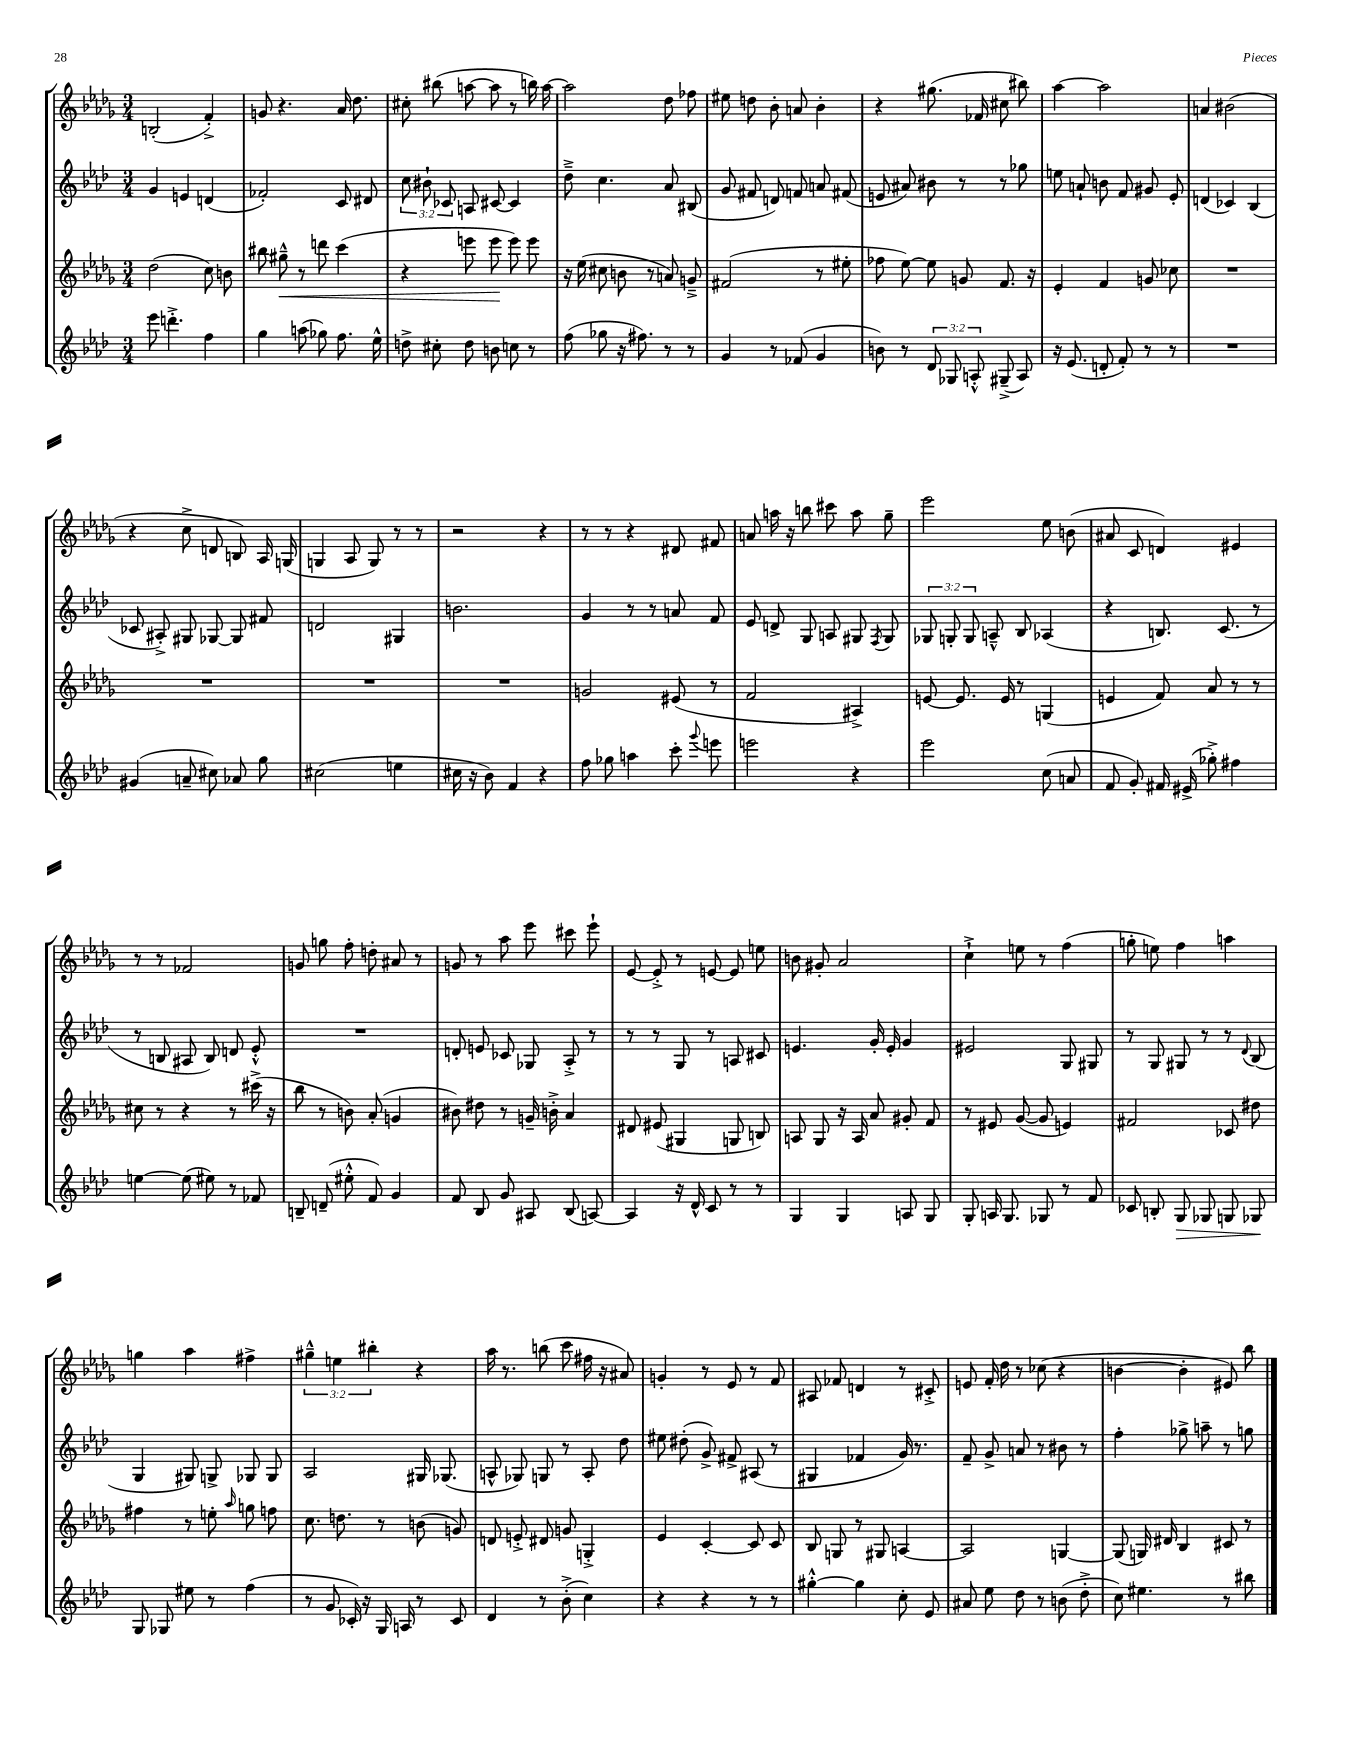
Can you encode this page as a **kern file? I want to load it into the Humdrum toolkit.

**kern	**kern	**kern	**kern
*staff4	*staff3	*staff2	*staff1
*clefG2	*clefG2	*clefG2	*clefG2
*k[b-e-a-d-]	*k[b-e-a-d-g-]	*k[b-e-a-d-]	*k[b-e-a-d-g-]
*M3/4	*M3/4	*M3/4	*M3/4
8eee-	(2dd-	4g	(2B'
4.ddd'^	.	.	.
.	.	4e	.
4ff	8cc)	(4d	4f'^)
.	8b	.	.
=	=	=	=
4gg	8bb#	2f-')	8g
.	8gg#~^^	.	4.r
(8aa	8r	.	.
8gg-)	8ddd	.	.
8.ff	(4ccc	8c	16a-
.	.	.	8.dd-
.	.	8d#	.
16ee-^^	.	.	.
=	=	=	=
8dd^	4r	12cc	8cc#'
.	.	12b#`	.
8cc#'	.	.	(8bb#
.	.	12c-	.
8dd	8eee	8A	[8aa
8b	8eee	[8c#	8aa]
8cc	8eee)	4c#]	8r
8r	8eee	.	16bb)
.	.	.	[16aa
=	=	=	=
(8ff	16r	8dd-~^	2aa]
.	(16ee-	.	.
8gg-	8cc#	4.cc	.
16r	8b	.	.
8.ff#)	.	.	.
.	8r	.	.
8r	8a)	8a-	8dd-
8r	8g~^	(8B#	8ff-
=	=	=	=
4g	(2f#	8g	8ee#
.	.	8f#	8dd
8r	.	8d)	8b-'
(8f-	.	8f	8a
4g	8r	8a	4b-'
.	8ee#'	(8f#	.
=	=	=	=
8b)	8ff-	8e	4r
8r	[8ee-)	8a#)	.
12d-	8ee-]	8b#	(8.gg#
12G-	.	.	.
.	8g	8r	.
12A'^^	.	.	.
.	.	.	16f-
(8G#~^	8.f	8r	8cc#
8A)	.	8gg-	8bb#)
.	16r	.	.
=	=	=	=
16r	4e-'	8ee	[4aa-
(8.e-	.	.	.
.	.	8a`	.
8d'	4f	8b	2aa-]
8f')	.	8f	.
8r	8g	8g#	.
8r	8cc-	8e-'	.
=	=	=	=
2.r	2.r	(4d	4a
.	.	4c-)	(2b#
.	.	(4B-	.
=	=	=	=
(4g#	2.r	8c-	4r
.	.	8A#'^)	.
8a~	.	8G#	8cc^
8cc#)	.	[8G-	8d
8a-	.	8G-]	8B)
8gg	.	8f#	16A-
.	.	.	(16G
=	=	=	=
(2cc#	2.r	2d	4G
.	.	.	8A-
.	.	.	8G)
4ee	.	4G#	8r
.	.	.	8r
=	=	=	=
16cc#	2.r	2.b	2r
16r	.	.	.
8b-)	.	.	.
4f	.	.	.
4r	.	.	4r
=	=	=	=
8ff	2g	4g	8r
8gg-	.	.	8r
4aa	.	8r	4r
.	.	8r	.
8ccc'	(8e#	8a	8d#
8qqggg	.	.	.
8eee	8r	8f	8f#
=	=	=	=
2eee	2f	8e-	8a
.	.	8d^	16aa
.	.	.	16r
.	.	8G	8bb
.	.	8A	8ccc#
4r	4A#^)	8G#	8aa
.	.	8qF	.
.	.	8G#	8gg-~
=	=	=	=
2eee-	[8e	12G-	2eee-
.	.	12G'	.
.	8.e]	.	.
.	.	12G	.
.	.	8A~^^	.
.	16e	.	.
.	8r	8B-	.
(8cc	(4G	(4A-	8ee-
8a	.	.	(8b
=	=	=	=
8f	4e	4r	8a#
8g')	.	.	8c
16f#	8f)	8.B)	4d)
(16e#^	.	.	.
8gg-'^)	8a-	.	.
.	.	(8.c	.
4ff#	8r	.	4e#
.	8r	8r	.
=	=	=	=
[4ee	8cc#	8r	8r
.	8r	8B	8r
(8ee]	4r	8A#	2f-
8ee#)	.	8B)	.
8r	8r	8d	.
8f-	(16ccc#^	8e-'^^	.
.	16r	.	.
=	=	=	=
8B~	8bb-	2.r	8g
(8d~	8r	.	8gg
8ee#'^^	8b)	.	8ff'
8f)	(8a-'	.	8dd'
4g	4g	.	8a#
.	.	.	8r
=	=	=	=
8f	8b#)	8d'	8g
8B-	8dd#	8e	8r
8g	8r	8c-	8aa-
8A#	16g~	8G-	8eee-
.	16b'^	.	.
(8B-	4a-	8A-'^	8ccc#
[8A)	.	8r	8eee-`
=	=	=	=
4A]	8d#	8r	[8e-
.	(8e#	8r	8e-'^]
16r	4G#	8G	8r
16d-^^	.	.	.
8c	.	8r	[8e
8r	8G	8A	8e]
8r	8B)	8c#	8ee
=	=	=	=
4G	8A	4.e	8b
.	8G-	.	8g#'
4G	16r	.	2a-
.	16A	.	.
.	8a-	16g'	.
.	.	16e'	.
8A	8g#'	4g	.
8G	8f	.	.
=	=	=	=
8G'	8r	2e#	4cc`^
16A	8e#	.	.
8.G	.	.	.
.	([8g-	.	8ee
8G-	8g-]	.	8r
8r	4e)	8G	(4ff
8f	.	8G#	.
=	=	=	=
8c-	2f#	8r	8gg'
8B'	.	8G	8ee)
8G	.	8G#	4ff
8G-	.	8r	.
8G	8c-	8r	4aa
.	.	8qqd-	.
8G-	8dd#	(8B-	.
=	=	=	=
8G	4ff#	4G	4gg
8G-	.	.	.
8ee#	8r	8G#)	4aa-
8r	8ee'	8G^	.
.	16qqaa-	.	.
(4ff	8gg	8G-	4ff#^
.	8ff	8G-	.
=	=	=	=
8r	8.cc	2A-	6gg#~^^
8g	.	.	.
.	.	.	6ee
.	8.dd	.	.
16c-')	.	.	.
16r	.	.	.
.	.	.	6bb#'
16G	8r	.	.
16A	.	.	.
8r	(8b	16G#	4r
.	.	(8.G-	.
8c-	8g)	.	.
=	=	=	=
4d-	8d	8A^^	16aa-
.	.	.	8.r
.	8e'^	8G-)	.
8r	8d#	8G	(8bb
(8b-'^	8g	8r	8ccc
4cc)	4G'^	8A'	16ff#
.	.	.	16r
.	.	8dd-	8a#)
=	=	=	=
4r	4e-	8ee#	4g'
.	.	(8dd#'	.
4r	[4c'	8g^)	8r
.	.	8f#^	8e-
8r	8c]	(8A#	8r
8r	8c	8r	8f
=	=	=	=
[4gg#'^^	8B-	4G#	8A#
.	8G	.	8f-
4gg#]	8r	4f-	4d
.	8G#	.	.
8cc'	[4A	16g)	8r
.	.	8.r	.
8e-	.	.	8c#'^
=	=	=	=
8a#	2A]	8f~	8e
8ee-	.	8g^	16f'
.	.	.	16dd-
8dd-	.	8a	8r
8r	.	8r	(8cc-
(8b	[4G	8b#	4r
8dd-'^	.	8r	.
=	=	=	=
8cc)	(8G]	4ff'	[4b
4.ee#	16G)	.	.
.	16d#	.	.
.	4B-	8gg-^	4b']
.	.	8aa~	.
8r	8c#	8r	8e#)
8bb#	8r	8gg	8bb-
==	==	==	==
*-	*-	*-	*-
